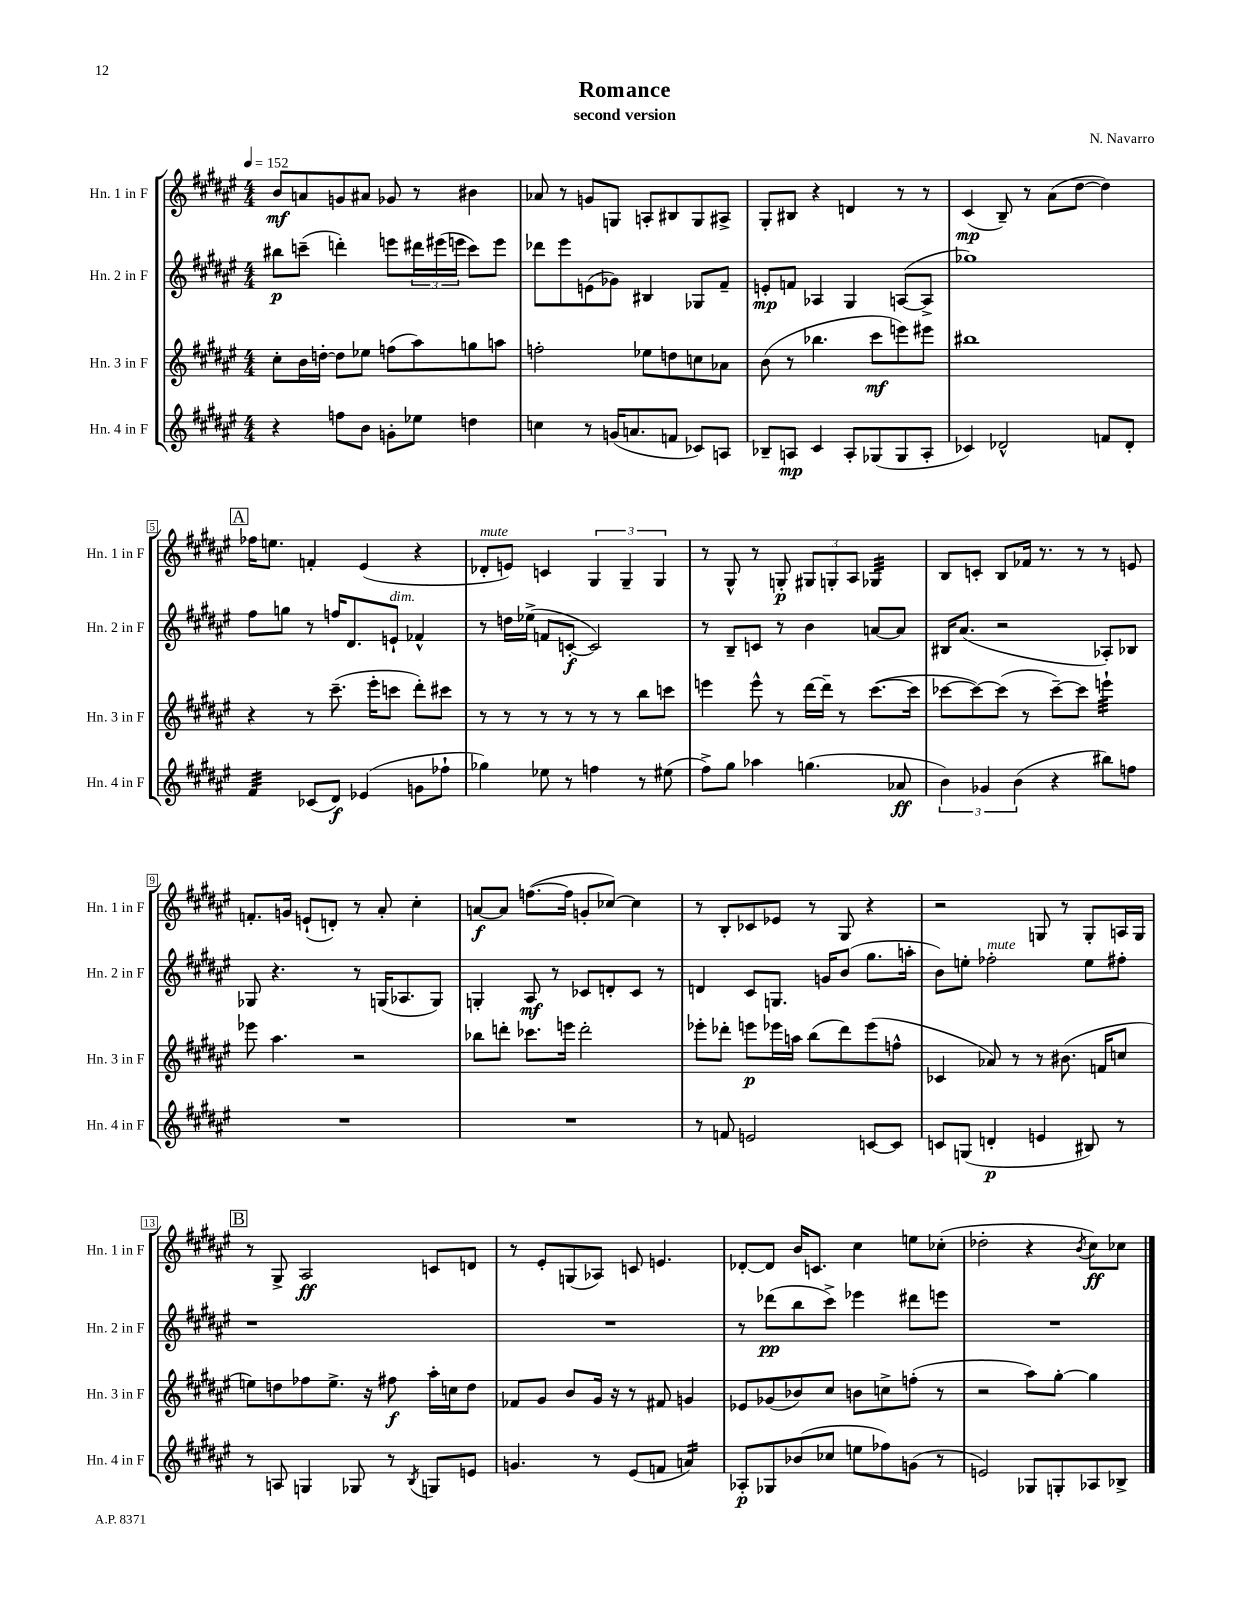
\header { title = "Romance" composer = "N. Navarro" subtitle = "second version" }
<<
\new StaffGroup <<
\new Staff = "s0" \with { instrumentName = "Hn. 1 in F" shortInstrumentName = "Hn. 1 in F" } {
    \clef treble \key fis \major \numericTimeSignature \time 4/4 \tempo 4 = 152
    b'8\mf a'8 g'8 ais'8 ges'8 r8 bis'4 |
    aes'8 r8 g'8 g8 a8-. bis8 g8 ais8-> |
    gis8-. bis8 r4 d'4 r8 r8 |
    cis'4\mp( b8--) r8 ais'8( dis''8~ dis''4) |
    \mark \markup { \box "A" } fes''16 e''8. f'4-. eis'4( r4 |
    des'8-.^\markup { \italic "mute" } e'8) c'4 \tuplet 3/2 { gis4 gis4-- gis4 } |
    r8 gis8-^ r8 g8-.\p \tuplet 3/2 { gis8 g8-. ais8 } ges4:32 |
    b8 c'8-. b8 fes'16 r8. r8 r8 e'8 |
    f'8.-. g'16 e'8-!( d'8-.) r8 ais'8-. cis''4-. |
    a'8~\f a'8 f''8.~( f''16 g'8-. ces''8~) ces''4 |
    r8 b8-. ces'8 ees'8 r8 gis8 r4 |
    r2 g8 r8 g8-. a16 g16 |
    \mark \markup { \box "B" } r8 gis8-> ais2\ff c'8 d'8 |
    r8 eis'8-. g8( aes8) c'8 e'4. |
    des'8~-. des'8 b'16 c'8. cis''4 e''8 ces''8-.( |
    des''2-. r4 \acciaccatura { b'8 } cis''8\ff) ces''8 \bar "|." |
}
\new Staff = "s1" \with { instrumentName = "Hn. 2 in F" shortInstrumentName = "Hn. 2 in F" } {
    \clef treble \key fis \major \numericTimeSignature \time 4/4
    bis''8\p c'''8--( d'''4-.) e'''8 \tuplet 3/2 { dis'''16 eis'''16( e'''16 } c'''8) e'''8 |
    des'''8 eis'''8 e'8( ges'8) bis4 ges8 fis'8-- |
    e'8-.\mp f'8 aes4 gis4 a8~( a8-> |
    ges''1) |
    \mark \markup { \box "A" } fis''8 g''8 r8 f''16 dis'8. e'8-!^\markup { \italic "dim." } fes'4-^ |
    r8 d''16 ees''16->( f'8 c'8~-.\f c'2) |
    r8 b8-- c'8 r8 b'4 a'8~ a'8 |
    bis16 ais'8.( r2 aes8-.) bes8 |
    ges8 r4. r8 g16( aes8. g8) |
    g4-. ais8\mf r8 ces'8 d'8-. ces'8 r8 |
    d'4 cis'8 g8. g'16 b'8( gis''8. a''16-. |
    b'8) e''8-. fes''2-.^\markup { \italic "mute" } e''8 fis''8-. |
    \mark \markup { \box "B" } r1 |
    R1 |
    r8 des'''8\pp( b''8 cis'''8->) ees'''4 dis'''8 e'''8 |
    R1 \bar "|." |
}
\new Staff = "s2" \with { instrumentName = "Hn. 3 in F" shortInstrumentName = "Hn. 3 in F" } {
    \clef treble \key fis \major \numericTimeSignature \time 4/4
    cis''8-. b'16 d''16~-. d''8 ees''8 f''8( ais''8) g''8 a''8 |
    f''2-. ees''8 d''8 c''8 aes'8 |
    b'8( r8 bes''4. cis'''8\mf e'''8) eis'''8 |
    bis''1 |
    \mark \markup { \box "A" } r4 r8 cis'''8.--( eis'''16-. c'''8 dis'''8-.) cis'''8 |
    r8 r8 r8 r8 r8 r8 b''8 c'''8 |
    e'''4 e'''8-^ r8 dis'''16~ dis'''16-- r8 cis'''8.~( cis'''16 |
    ces'''8~ ces'''8~) ces'''8( r8 ces'''8~--) ces'''8 e'''4:32-! |
    ees'''8 ais''4. r2 |
    bes''8 d'''8-. ces'''8. e'''16 d'''2-. |
    ees'''8-. des'''8-. e'''8\p ees'''16 a''16 b''8( des'''8) ees'''8( f''8-^ |
    ces'4 aes'8) r8 r8 bis'8.( f'16 c''8 |
    \mark \markup { \box "B" } e''8) d''8 fes''8 e''8.-> r16 fis''8\f ais''16-. c''16 d''8 |
    fes'8 gis'8 b'8 gis'16 r16 r8 fis'8 g'4 |
    ees'8 ges'8( bes'8) cis''8 b'8 c''8-> f''8-.( r8 |
    r2 ais''8) gis''8~-. gis''4 \bar "|." |
}
\new Staff = "s3" \with { instrumentName = "Hn. 4 in F" shortInstrumentName = "Hn. 4 in F" } {
    \clef treble \key fis \major \numericTimeSignature \time 4/4
    r4 f''8 b'8 g'8-. ees''8 d''4 |
    c''4 r8 g'16( a'8. f'8 ces'8) a8 |
    bes8-- a8\mp cis'4 a8-. ges8( ges8 a8-. |
    ces'4) des'2-^ f'8 des'8-. |
    \mark \markup { \box "A" } fis'4:32 ces'8( dis'8\f) ees'4( g'8 fes''8-! |
    ges''4) ees''8 r8 f''4 r8 eis''8( |
    fis''8->) gis''8 aes''4 g''4.( aes'8\ff |
    \tuplet 3/2 { b'4) ges'4 b'4( } r4 bis''8) f''8 |
    R1 |
    R1 |
    r8 f'8 e'2 c'8~ c'8 |
    c'8 g8( d'4-.\p e'4 bis8) r8 |
    \mark \markup { \box "B" } r8 a8 g4 ges8 r8 \acciaccatura { b8 } g8 e'8 |
    g'4. r8 eis'8( f'8 a'4:16) |
    aes8-.\p ges8 bes'8( ces''8 e''8 fes''8) g'8( r8 |
    e'2) ges8 g8-. aes8 bes8-> \bar "|." |
}
>>
>>
\layout { \context { \Score \override BarNumber.stencil = #(make-stencil-boxer 0.1 0.3 ly:text-interface::print) } }
